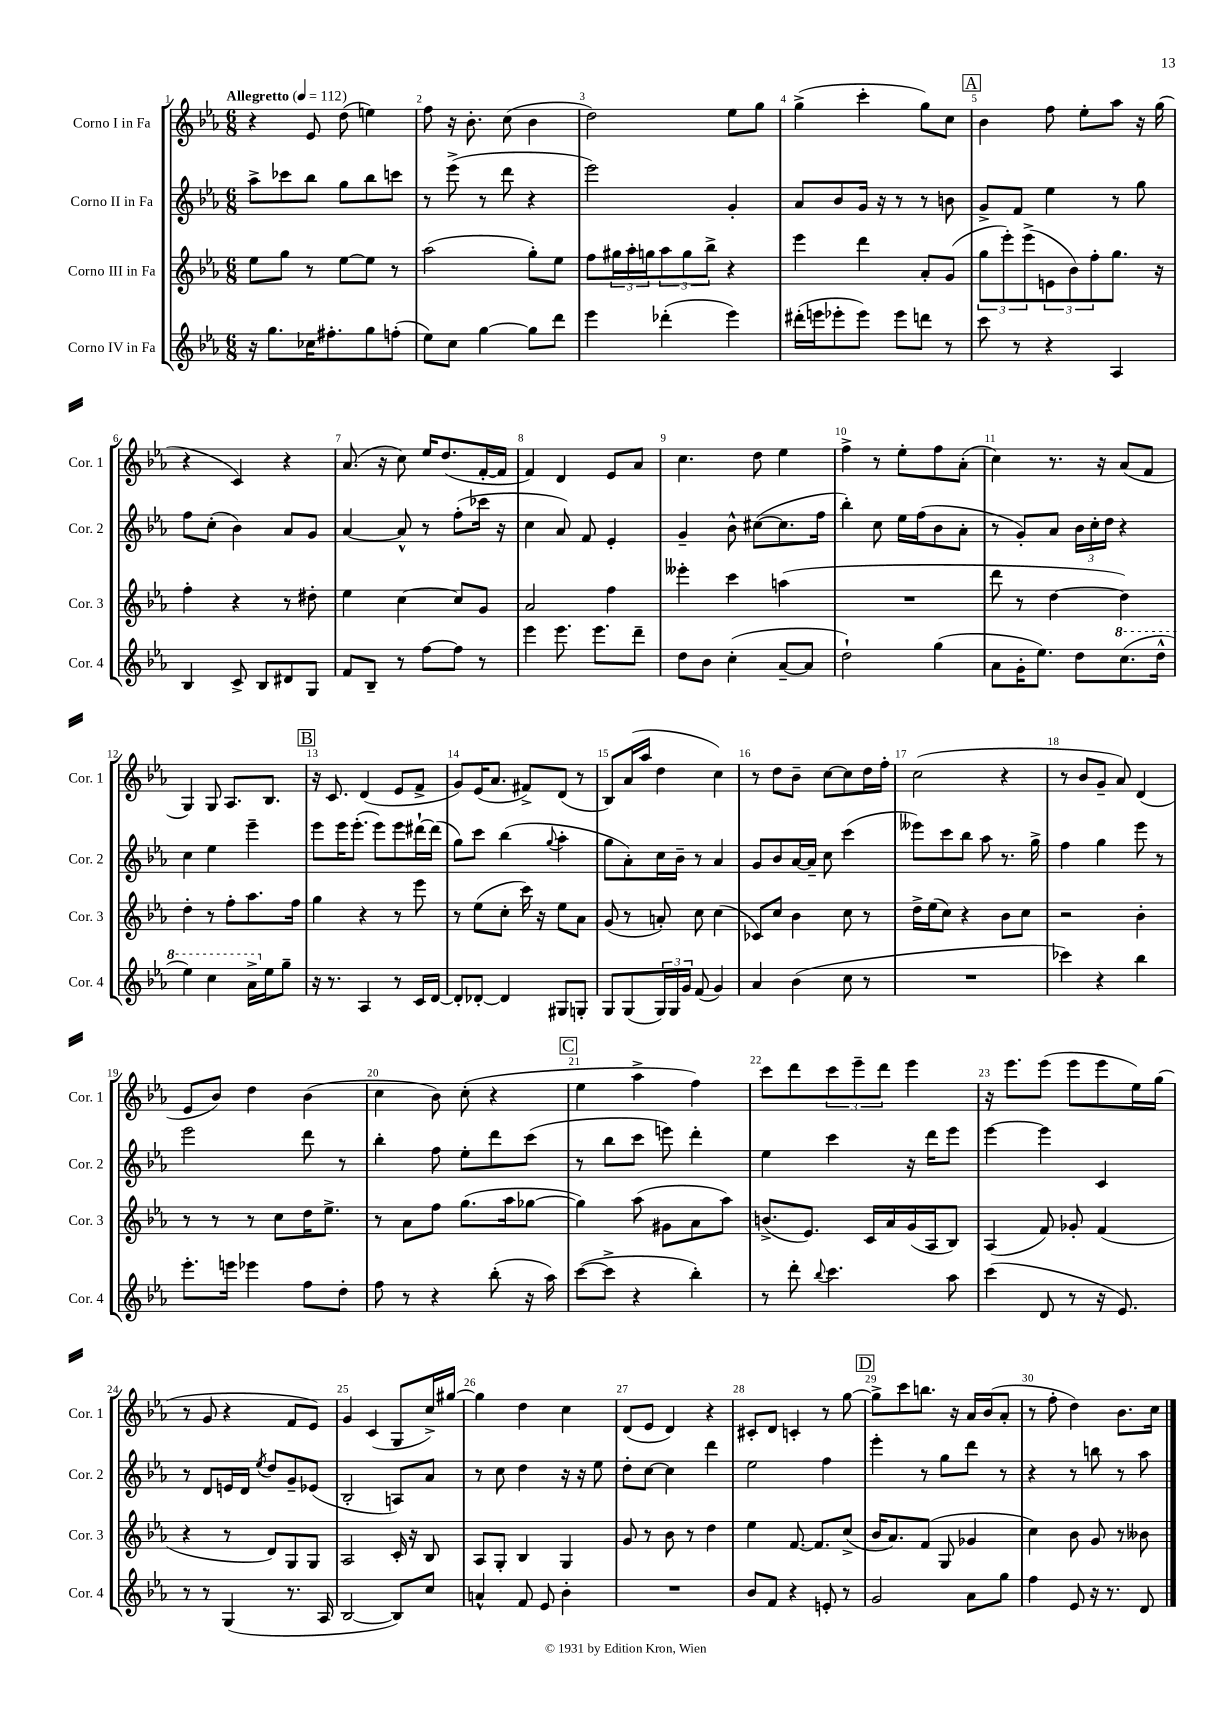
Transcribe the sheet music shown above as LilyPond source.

<<
\new StaffGroup <<
\new Staff = "s0" \with { instrumentName = "Corno I in Fa" shortInstrumentName = "Cor. 1" } {
    \clef treble \key ees \major \numericTimeSignature \time 6/8 \tempo "Allegretto" 4 = 112
    r4 ees'8 d''8( e''4) |
    f''8 r16 bes'8.-. c''8( bes'4 |
    d''2) ees''8 g''8 |
    g''4->( c'''4-. g''8) c''8 |
    \mark \markup { \box "A" } bes'4 f''8 ees''8-. aes''8 r16 g''16( |
    r4 c'4) r4 |
    aes'8.( r16 c''8) ees''16 d''8.( f'16~-. f'16 |
    f'4) d'4 ees'8 aes'8 |
    c''4. d''8 ees''4 |
    f''4-> r8 ees''8-. f''8 aes'8-.( |
    c''4) r8. r16 aes'8( f'8 |
    g4) g8 aes8. bes8. |
    \mark \markup { \box "B" } r16 c'8. d'4( ees'8 f'8-> |
    g'8) ees'16( aes'8. fis'8->) d'8( r8 |
    bes8) aes'16( aes''16 d''4 c''4) |
    r8 d''8 bes'8-- c''8~ c''8 d''16 f''16-. |
    c''2( r4 |
    r8 bes'8 g'8-- aes'8) d'4( |
    ees'8 bes'8) d''4 bes'4( |
    c''4 bes'8) c''8-.( r4 |
    \mark \markup { \box "C" } ees''4 aes''4-> f''4) |
    c'''8 d'''8 \tuplet 3/2 { c'''8 ees'''8-- d'''8 } ees'''4 |
    r16 ees'''8. ees'''8( ees'''8 ees'''8 ees''16) g''16( |
    r8 g'8 r4 f'8 ees'8) |
    g'4 c'4( g8 c''16->) gis''16~ |
    gis''4 d''4 c''4 |
    d'8( ees'8 d'4) r4 |
    cis'8-. d'8 c'4-. r8 g''8~ |
    \mark \markup { \box "D" } g''8-> c'''8 b''8. r16 aes'16 bes'16( aes'8-. |
    r8 f''8-. d''4) bes'8. c''16 \bar "|." |
}
\new Staff = "s1" \with { instrumentName = "Corno II in Fa" shortInstrumentName = "Cor. 2" } {
    \clef treble \key ees \major \numericTimeSignature \time 6/8
    aes''8-> ces'''8 bes''8 g''8 bes''8 c'''8 |
    r8 ees'''8->( r8 d'''8 r4 |
    ees'''2) g'4-. |
    aes'8 bes'8 g'16 r16 r8 r8 b'8 |
    \mark \markup { \box "A" } g'8-> f'8 ees''4 r8 g''8 |
    f''8 c''8-.( bes'4) aes'8 g'8 |
    aes'4~ aes'8-^ r8 f''8-.( ces'''16 r16 |
    c''4 aes'8) f'8 ees'4-. |
    g'4-- bes'8-^ cis''8~( cis''8. f''16 |
    bes''4-.) c''8 ees''16 f''16( bes'8 aes'8-. |
    r8 g'8-.) aes'8 \tuplet 3/2 { bes'16 c''16-. d''16 } r4 |
    c''4 ees''4 ees'''4-- |
    \mark \markup { \box "B" } ees'''8 ees'''16 ees'''8.-.( ees'''8) ees'''8 dis'''16~-! dis'''16( |
    g''8) c'''8 bes''4( \appoggiatura { g''8 } aes''4-. |
    g''8 aes'8-.) c''16 bes'16-- r8 aes'4 |
    g'8 bes'8 aes'16~ aes'16-- c''8 c'''4( |
    eeses'''8) c'''8 bes''8 aes''8 r8. g''16-> |
    f''4 g''4 ees'''8 r8 |
    ees'''2 d'''8 r8 |
    bes''4-. f''8 ees''8-. d'''8 c'''8( |
    \mark \markup { \box "C" } r8 bes''8 c'''8 e'''8) d'''4-. |
    ees''4 c'''4 r16 d'''16 ees'''8 |
    ees'''4~ ees'''4 c'4 |
    r8 d'8 e'16 d'16 \acciaccatura { ees''8 } d''8 g'8-- ees'8( |
    bes2-. a8) aes'8 |
    r8 c''8 d''4 r16 r16 ees''8 |
    d''8-. c''8~ c''4 d'''4 |
    ees''2 f''4 |
    \mark \markup { \box "D" } ees'''4-. r8 g''8 d'''8 r8 |
    r4 r8 b''8 r8 aes''8 \bar "|." |
}
\new Staff = "s2" \with { instrumentName = "Corno III in Fa" shortInstrumentName = "Cor. 3" } {
    \clef treble \key ees \major \numericTimeSignature \time 6/8
    ees''8 g''8 r8 ees''8~ ees''8 r8 |
    aes''2( g''8-.) ees''8 |
    f''8 \tuplet 3/2 { gis''16 aes''16-. g''16 } \tuplet 3/2 { aes''8 g''8 bes''8-> } r4 |
    ees'''4 d'''4 aes'8-. g'8( |
    \mark \markup { \box "A" } \tuplet 3/2 { g''8 ees'''8-.) ees'''8->( } \tuplet 3/2 { e'8 bes'8) f''8-. } g''8. r16 |
    f''4-. r4 r8 dis''8-. |
    ees''4 c''4~ c''8 g'8 |
    aes'2 f''4 |
    eeses'''4-. c'''4 a''4( |
    R2. |
    d'''8 r8 d''4~ d''4) |
    d''4-. r8 f''8-. aes''8. f''16 |
    \mark \markup { \box "B" } g''4 r4 r8 ees'''8 |
    r8 ees''8( c''8-. c'''16) r16 ees''8 aes'8 |
    g'8( r8 a'8-.) c''8 c''4( |
    ces'8) c''8 bes'4 c''8 r8 |
    d''16-> ees''16( c''8) r4 bes'8 c''8 |
    r2 bes'4-. |
    r8 r8 r8 c''8 d''16 ees''8.-> |
    r8 aes'8 f''8 g''8.( aes''16 ges''8~ |
    \mark \markup { \box "C" } ges''4) aes''8( gis'8 aes'8 aes''8) |
    b'8.->( ees'8.) c'16 aes'16 g'16( aes16 bes8) |
    aes4( f'8) ges'8-. f'4( |
    r4 r8 d'8) g8 g8 |
    aes2 c'16-. r16 bes8 |
    aes8 g8-. bes4 g4 |
    g'8 r8 bes'8 r8 d''4 |
    ees''4 f'8.~ f'8. c''8->( |
    \mark \markup { \box "D" } bes'16 aes'8.) f'8( g8 ges'4 |
    c''4) bes'8 g'8 r8 beses'8 \bar "|." |
}
\new Staff = "s3" \with { instrumentName = "Corno IV in Fa" shortInstrumentName = "Cor. 4" } {
    \clef treble \key ees \major \numericTimeSignature \time 6/8
    r16 g''8. ces''16 fis''8.-. g''8 f''8-.( |
    ees''8) c''8 g''4~ g''8 d'''8 |
    ees'''4 des'''4-.( ees'''4) |
    dis'''16-.( e'''16 ees'''8-. ees'''8) ees'''8 d'''8 r8 |
    \mark \markup { \box "A" } c'''8 r8 r4 aes4 |
    bes4 c'8-> bes8 dis'8 g8 |
    f'8 bes8-- r8 f''8~ f''8 r8 |
    ees'''4 ees'''8. ees'''8. d'''8-- |
    d''8 bes'8 c''4-.( aes'8~-- aes'8 |
    d''2-!) g''4( |
    aes'8 g'16-. ees''8.) d''8 \ottava #1 c'''8.( d'''16-^ |
    ees'''4) c'''4 aes''16-> \ottava #0 ees''16 g''8-- |
    \mark \markup { \box "B" } r16 r8. aes4 r8 c'16 d'16~ |
    d'8-. des'8~-. des'4 gis8 g8-. |
    g8 g8( \tuplet 3/2 { g16) g16 g'16 } f'8( g'4) |
    aes'4 bes'4( c''8 r8 |
    R2. |
    ces'''4) r4 bes''4 |
    ees'''8.-. e'''16 ees'''4 f''8 d''8-. |
    f''8 r8 r4 bes''8-.( r16 aes''16) |
    \mark \markup { \box "C" } c'''8~( c'''8-> r4 bes''4-.) |
    r8 d'''8-. \appoggiatura { bes''8 } c'''4. aes''8 |
    c'''4( d'8 r8 r16 ees'8.) |
    r8 r8 g4( r8. aes16 |
    bes2~ bes8) c''8 |
    a'4-^ f'8 ees'8 bes'4-. |
    R2. |
    bes'8 f'8 r4 e'8-. r8 |
    \mark \markup { \box "D" } g'2 aes'8 g''8 |
    f''4 ees'8 r16 r8. d'8 \bar "|." |
}
>>
>>
\layout { \context { \Score \override BarNumber.break-visibility = ##(#f #t #t) barNumberVisibility = #all-bar-numbers-visible } }
